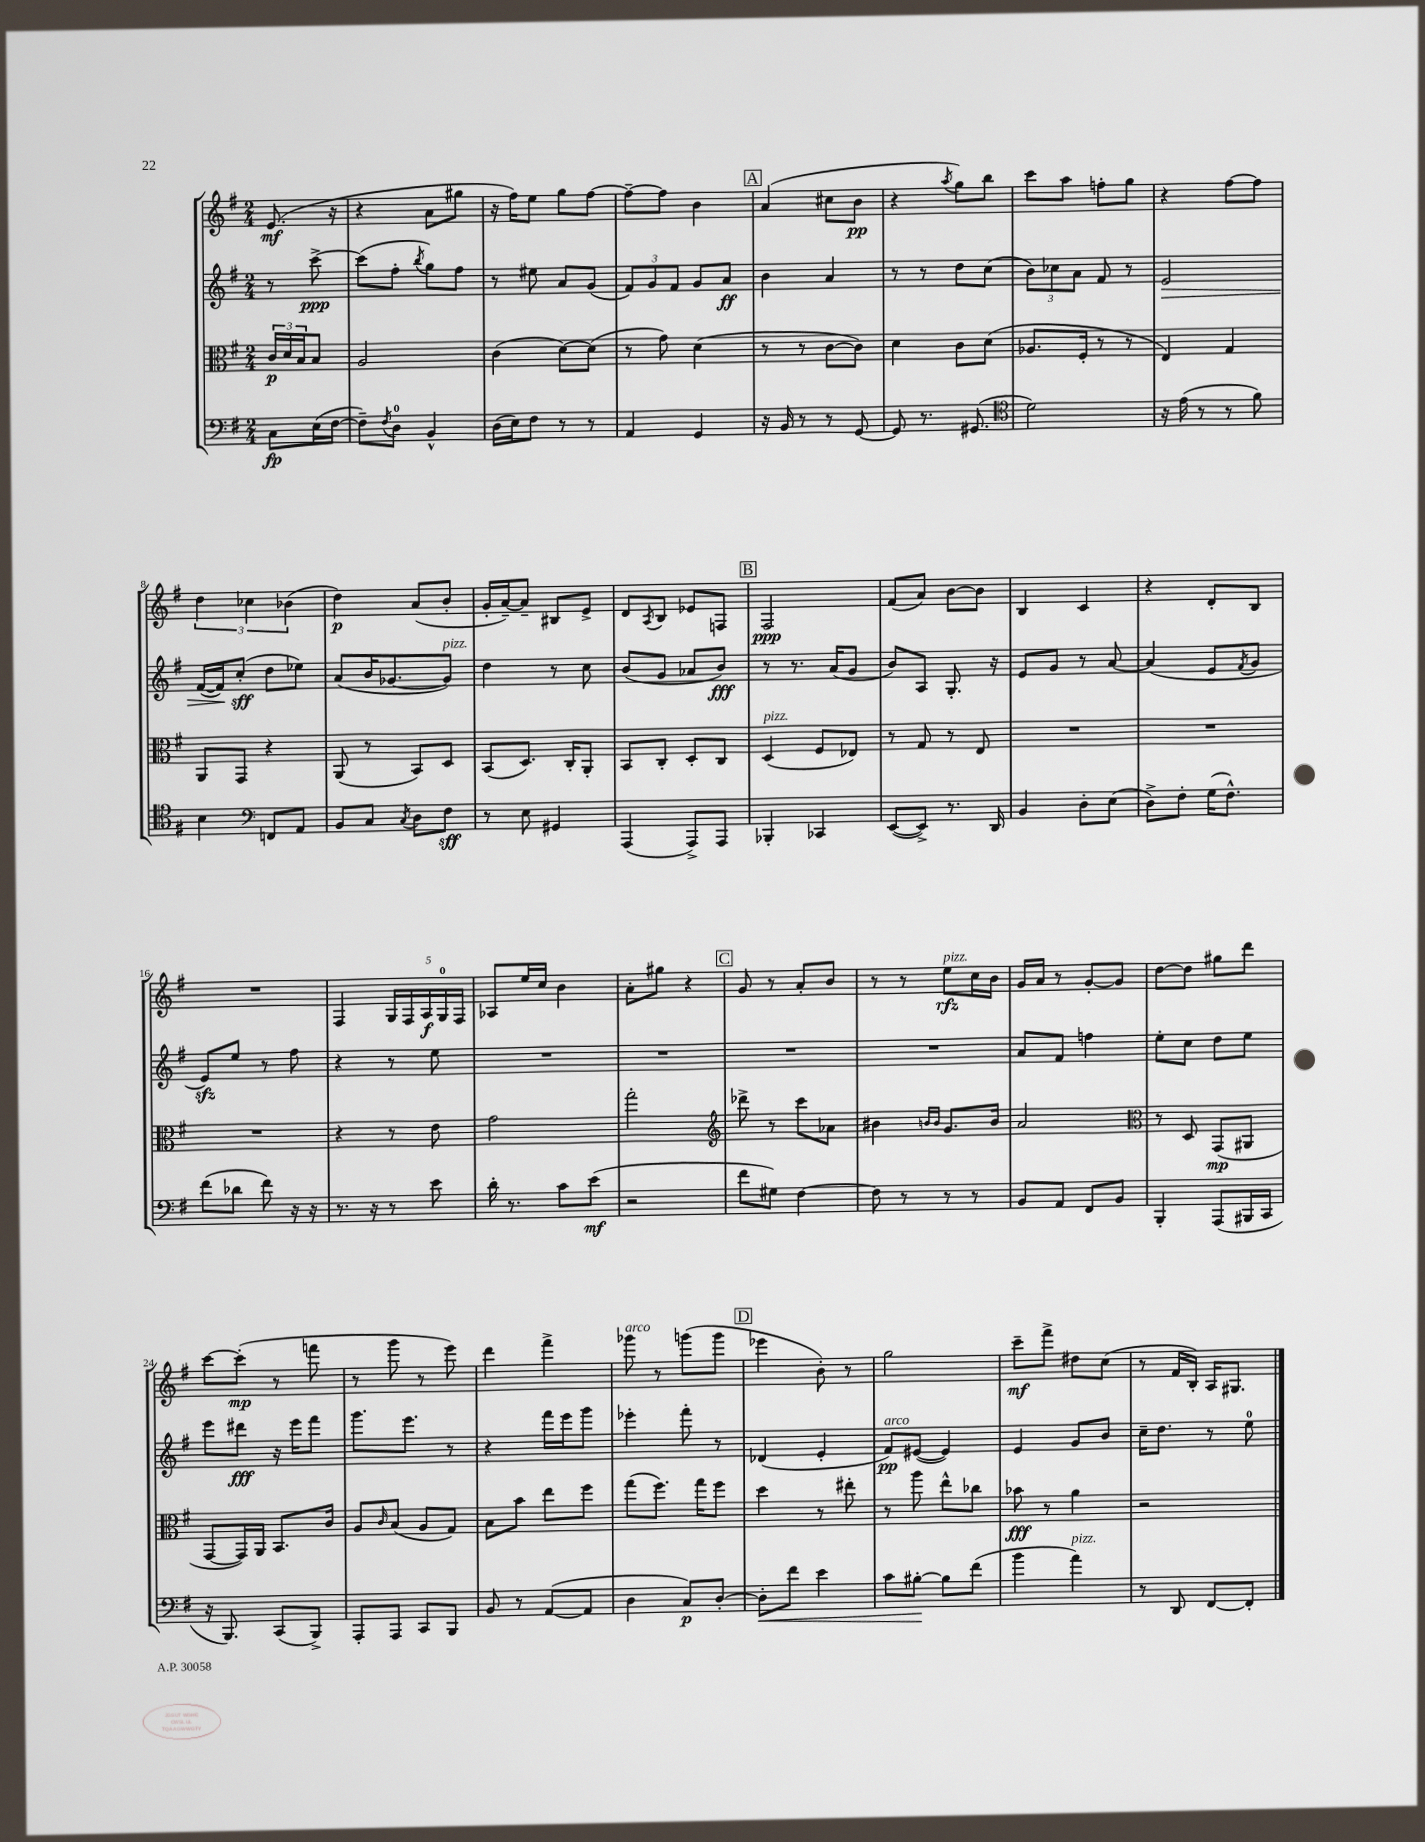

**kern	**dynam	**kern	**dynam	**kern	**dynam	**kern	**dynam
*part4	*part4	*part3	*part3	*part2	*part2	*part1	*part1
*staff4	*staff4	*staff3	*staff3	*staff2	*staff2	*staff1	*staff1
*clefF4	*	*clefC3	*	*clefG2	*	*clefG2	*
*k[f#]	*	*k[f#]	*	*k[f#]	*	*k[f#]	*
*M2/4	*	*M2/4	*	*M2/4	*	*M2/4	*
=	=	=	=	=	=	=	=
8C\L	fp	24c/LL	p	8r	.	(8.e/	mf
.	.	24d/	.	.	.	.	.
.	.	24B/J	.	.	.	.	.
(16E\L	.	8B/J	.	[8ccc^\	ppp	.	.
[16F#\JJ	.	.	.	.	.	16r	.
=1	=1	=1	=1	=1	=1	=1	=1
8F#~\L])	.	2A/	.	(8ccc\L]	.	4r	.
8qF#/	.	.	.	.	.	.	.
8D\J	.	.	.	8ff#'\J	.	.	.
.	.	.	.	8qbb/	.	.	.
4BB^^/	.	.	.	8gg\L)	.	8a\L	.
.	.	.	.	8ff#\J	.	8gg#X\J	.
=2	=2	=2	=2	=2	=2	=2	=2
(16D\LL	.	(4c\	.	8r	.	16r	.
16E\J)	.	.	.	.	.	16ff#\KL)	.
8F#\J	.	.	.	8ee#X\	.	8ee\J	.
8r	.	[8d\L)	.	8a/L	.	8gg\L	.
8r	.	(8d\J]	.	(8g/J	.	[8ff#\J	.
=3	=3	=3	=3	=3	=3	=3	=3
4AA/	.	8r	.	12f#/L)	.	8ff#~\L_	.
.	.	.	.	12g/	.	.	.
.	.	8g\)	.	.	.	8ff#\J]	.
.	.	.	.	12f#/J	.	.	.
4GG/	.	(4d\	.	8g/L	.	4b\	.
.	.	.	.	8a/J	ff	.	.
!!LO:REH:place=s1:t=A
=4	=4	=4	=4	=4	=4	=4	=4
16r	.	8r	.	4b\	.	(4a/	.
16BB/	.	.	.	.	.	.	.
8r	.	8r	.	.	.	.	.
8r	.	[8c\L	.	4a/	.	8cc#X\L	.
[8GG/	.	8c\J])	.	.	.	8b\J	pp
=5	=5	=5	=5	=5	=5	=5	=5
8GG/]	.	4d\	.	8r	.	4r	.
8.r	.	.	.	8r	.	.	.
.	.	.	.	.	.	8qaa/	.
.	.	8c\L	.	8dd\L	.	8gg\L)	.
(8.GG#X/	.	.	.	.	.	.	.
.	.	(8d\J	.	(8cc\J	.	8bb\J	.
=6	=6	=6	=6	=6	=6	=6	=6
*clefC4	*	*	*	*	*	*	*
2d\)	.	8.A-X/L	.	12b\L)	.	8ccc\L	.
.	.	.	.	12cc-X\	.	.	.
.	.	.	.	.	.	8aa\J	.
.	.	.	.	12a\J	.	.	.
.	.	16F#'/Jk	.	.	.	.	.
.	.	8r	.	8f#/	.	8ffn'\L	.
.	.	8r	.	8r	.	8gg\J	.
=7	=7	=7	=7	=7	=7	=7	=7
!	!	!	!	!	!LO:HP:b	!	!
16r	.	4E/)	.	2e/	>	4r	.
(16e\	.	.	.	.	.	.	.
8r	.	.	.	.	.	.	.
8r	.	4G/	.	.	.	[8ff#\L	.
8f#\)	.	.	.	.	.	8ff#\J]	.
!!LO:LB:g=z
=8	=8	=8	=8	=8	=8	=8	=8
4B\	.	8AA/L	.	([16f#/LL	.	6dd\	.
.	.	.	.	16f#/J])	.	.	.
.	.	8GG/J	.	(8cc'/J	sff	.	.
.	.	.	.	.	.	6cc-X\	.
*clefF4	*	*	*	*	*	*	*
8FFn/L	.	4r	.	8dd\L	]	.	.
.	.	.	.	.	.	(6b-X\	.
8AA/J	.	.	.	8ee-X\J)	.	.	.
=9	=9	=9	=9	=9	=9	=9	=9
8BB/L	.	(8AA/	.	(8a/L	.	4dd\)	p
8C/J	.	8r	.	16b/K	.	.	.
.	.	.	.	[8.g-X/	.	.	.
8qC/	.	.	.	.	.	.	.
8D\L	.	8BB/L)	.	.	.	(8a/L	.
!	!	!	!	!LO:TX:a:i:t=pizz.	!	!	!
8F#\J	sff	8D/J	.	8g-/J])	.	8b'/J	.
=10	=10	=10	=10	=10	=10	=10	=10
8r	.	(8BB/L	.	4dd\	.	16g'/LL	.
.	.	.	.	.	.	[16a~/J)	.
8E\	.	8.D/J)	.	.	.	8a~/J]	.
4GG#X/	.	.	.	8r	.	8B#X/L	.
.	.	16C'/KL	.	.	.	.	.
.	.	8AA'/J	.	8cc\	.	8e^/J	.
=11	=11	=11	=11	=11	=11	=11	=11
(4AAA/	.	8BB/L	.	(8b/L	.	8d/L	.
.	.	.	.	.	.	8qA/	.
.	.	8C'/J	.	8g/J	.	8B/J	.
8AAA^/L)	.	8D'/L	.	8a-X/L	.	8e-X/L	.
8AAA/J	.	8C/J	.	8b/J)	fff	8Fn/J	.
!!LO:REH:place=s1:t=B
=12	=12	=12	=12	=12	=12	=12	=12
!	!	!LO:TX:a:i:t=pizz.	!	!	!	!	!
4BBB-X'/	.	(4D/	.	8r	.	2F#/	ppp
.	.	.	.	8.r	.	.	.
4CC-X/	.	8F#/L	.	.	.	.	.
.	.	.	.	(16a/KL	.	.	.
.	.	8E-X/J)	.	8g/J	.	.	.
=13	=13	=13	=13	=13	=13	=13	=13
([8EE/L	.	8r	.	8b/L)	.	(8f#/L	.
8EE^/J])	.	8G/	.	8A/J	.	8a/J)	.
8.r	.	8r	.	8.G'/	.	[8b\L	.
.	.	8E/	.	.	.	8b\J]	.
16DD/	.	.	.	16r	.	.	.
=14	=14	=14	=14	=14	=14	=14	=14
4BB/	.	2r	.	8e/L	.	4B/	.
.	.	.	.	8g/J	.	.	.
8D'\L	.	.	.	8r	.	4c/	.
(8E\J	.	.	.	[8a/	.	.	.
=15	=15	=15	=15	=15	=15	=15	=15
8D^\L)	.	2r	.	(4a/]	.	4r	.
8F#'\J	.	.	.	.	.	.	.
(16G\KL	.	.	.	8e/L	.	8d'/L	.
8.F#^^\J)	.	.	.	.	.	.	.
.	.	.	.	8qf#/	.	.	.
.	.	.	.	8g/J	.	8B/J	.
!!LO:LB:g=z
=16	=16	=16	=16	=16	=16	=16	=16
(8f#\L	.	2r	.	8ezz/L)	.	2r	.
8d-X\J	.	.	.	8ee/J	.	.	.
8f#\)	.	.	.	8r	.	.	.
16r	.	.	.	8ff#\	.	.	.
16r	.	.	.	.	.	.	.
=17	=17	=17	=17	=17	=17	=17	=17
8.r	.	4r	.	4r	.	4F#/	.
16r	.	.	.	.	.	.	.
8r	.	8r	.	8r	.	20G/LL	.
.	.	.	.	.	.	20F#/	.
.	.	.	.	.	.	20A/	f
8e\	.	8e\	.	8ee\	.	.	.
.	.	.	.	.	.	20G/	.
.	.	.	.	.	.	20F#/JJ	.
=18	=18	=18	=18	=18	=18	=18	=18
16d'\	.	2g\	.	2r	.	8A-X/L	.
8.r	.	.	.	.	.	.	.
.	.	.	.	.	.	16ee/L	.
.	.	.	.	.	.	16cc/JJ	.
8c\L	.	.	.	.	.	4b\	.
(8e\J	mf	.	.	.	.	.	.
=19	=19	=19	=19	=19	=19	=19	=19
2r	.	2gg'\	.	2r	.	8a'\L	.
.	.	.	.	.	.	8gg#X\J	.
.	.	.	.	.	.	4r	.
!!LO:REH:place=s1:t=C
=20	=20	=20	=20	=20	=20	=20	=20
*	*	*clefG2	*	*	*	*	*
8f#\L	.	8ddd-X^\	.	2r	.	8g/	.
8G#X\J)	.	8r	.	.	.	8r	.
[4F#\	.	8ccc\L	.	.	.	8a'/L	.
.	.	8a-X\J	.	.	.	8b/J	.
=21	=21	=21	=21	=21	=21	=21	=21
8F#\]	.	4b#X\	.	2r	.	8r	.
8r	.	.	.	.	.	8r	.
.	.	16qqbn/LL	.	.	.	.	.
.	.	16qqb/JJ	.	.	.	.	.
!	!	!	!	!	!	!LO:TX:a:i:t=pizz.	!
8r	.	8.g/L	.	.	.	8ee\L	rfz
8r	.	.	.	.	.	16cc\L	.
.	.	16b/Jk	.	.	.	16b\JJ	.
=22	=22	=22	=22	=22	=22	=22	=22
8BB/L	.	2a/	.	8a/L	.	16g/LL	.
.	.	.	.	.	.	16a/JJ	.
8AA/J	.	.	.	8f#/J	.	8r	.
8FF#/L	.	.	.	4ffn\	.	[8g'/L	.
8BB/J	.	.	.	.	.	8g/J]	.
=23	=23	=23	=23	=23	=23	=23	=23
*	*	*clefC3	*	*	*	*	*
4BBB'/	.	8r	.	8ee'\L	.	[8dd\L	.
.	.	8D/	.	8cc\J	.	8dd\J]	.
(8AAA/L	.	(8GG/L	mp	8dd\L	.	8gg#X\L	.
16BBB#X/L	.	8AA#X/J	.	8ee\J	.	8ddd\J	.
16CC/JJ	.	.	.	.	.	.	.
!!LO:LB:g=z
=24	=24	=24	=24	=24	=24	=24	=24
16r	.	[8GG/L	.	8eee\L	.	[8ccc\L	.
8.BBB/)	.	.	.	.	.	.	.
.	.	16GG/L])	.	8ddd#X\J	fff	(8ccc'\J]	mp
.	.	16AA/JJ	.	.	.	.	.
(8CC/L	.	8.BB/L	.	16r	.	8r	.
.	.	.	.	16eee\KL	.	.	.
8BBB^/J)	.	.	.	8fff#\J	.	8fffn\	.
.	.	16c/Jk	.	.	.	.	.
=25	=25	=25	=25	=25	=25	=25	=25
8AAA'/L	.	8A/L	.	8.ggg\L	.	8r	.
.	.	16qqc/	.	.	.	.	.
8AAA/J	.	(8B/J	.	.	.	8ggg\	.
.	.	.	.	8.eee\J	.	.	.
8CC/L	.	8A/L	.	.	.	8r	.
8BBB/J	.	8G/J)	.	8r	.	8eee\)	.
=26	=26	=26	=26	=26	=26	=26	=26
8BB/	.	8B\L	.	4r	.	4ddd\	.
8r	.	8b\J	.	.	.	.	.
([8AA/L	.	8ee\L	.	16fff#\LL	.	4fff#^\	.
.	.	.	.	16eee\J	.	.	.
8AA/J]	.	8ff#\J	.	8ggg\J	.	.	.
=27	=27	=27	=27	=27	=27	=27	=27
!	!	!	!	!	!	!LO:TX:a:i:t=arco	!
4D\	.	(8gg\L	.	4eee-X'\	.	8ggg-X\	.
.	.	8.ff#\J)	.	.	.	8r	.
8C/L)	p	.	.	8fff#'\	.	(8gggn\L	.
.	.	16gg\KL	.	.	.	.	.
[8D'/J	.	8ff#\J	.	8r	.	8ggg\J	.
!!LO:REH:place=s1:t=D
=28	=28	=28	=28	=28	=28	=28	=28
!	!LO:HP:b	!	!	!	!	!	!
8D'\L]	<	4dd\	.	(4d-X/	.	4eee-X\	.
8f#\J	.	.	.	.	.	.	.
4e\	.	8r	.	4e'/	.	8b'\)	.
.	.	8ee#X'\	.	.	.	8r	.
=29	=29	=29	=29	=29	=29	=29	=29
!	!	!	!	!LO:TX:a:i:t=arco	!	!	!
8c\L	.	8r	.	8f#/L)	pp	2gg\	.
[8B#X'\J	.	8aa\	.	([8e#X/J	.	.	.
8B#\L]	[	8ee^^\L	.	4e#/])	.	.	.
(8f#\J	.	8cc-X\J	.	.	.	.	.
=30	=30	=30	=30	=30	=30	=30	=30
4b\	.	8b-X\	fff	4e/	.	8ccc~\L	mf
.	.	8r	.	.	.	8fff#^\J	.
!LO:TX:a:i:t=pizz.	!	!	!	!	!	!	!
4a\)	.	4a\	.	8g/L	.	8dd#X\L	.
.	.	.	.	8b/J	.	(8cc\J	.
=31	=31	=31	=31	=31	=31	=31	=31
8r	.	2r	.	16cc~\KL	.	8r	.
.	.	.	.	8.dd\J	.	.	.
8DD/	.	.	.	.	.	16f#/LL	.
.	.	.	.	.	.	16B'/JJ)	.
[8FF#/L	.	.	.	8r	.	16A/KL	.
.	.	.	.	.	.	8.G#X/J	.
8FF#'/J]	.	.	.	8ee\	.	.	.
==	==	==	==	==	==	==	==
*-	*-	*-	*-	*-	*-	*-	*-
